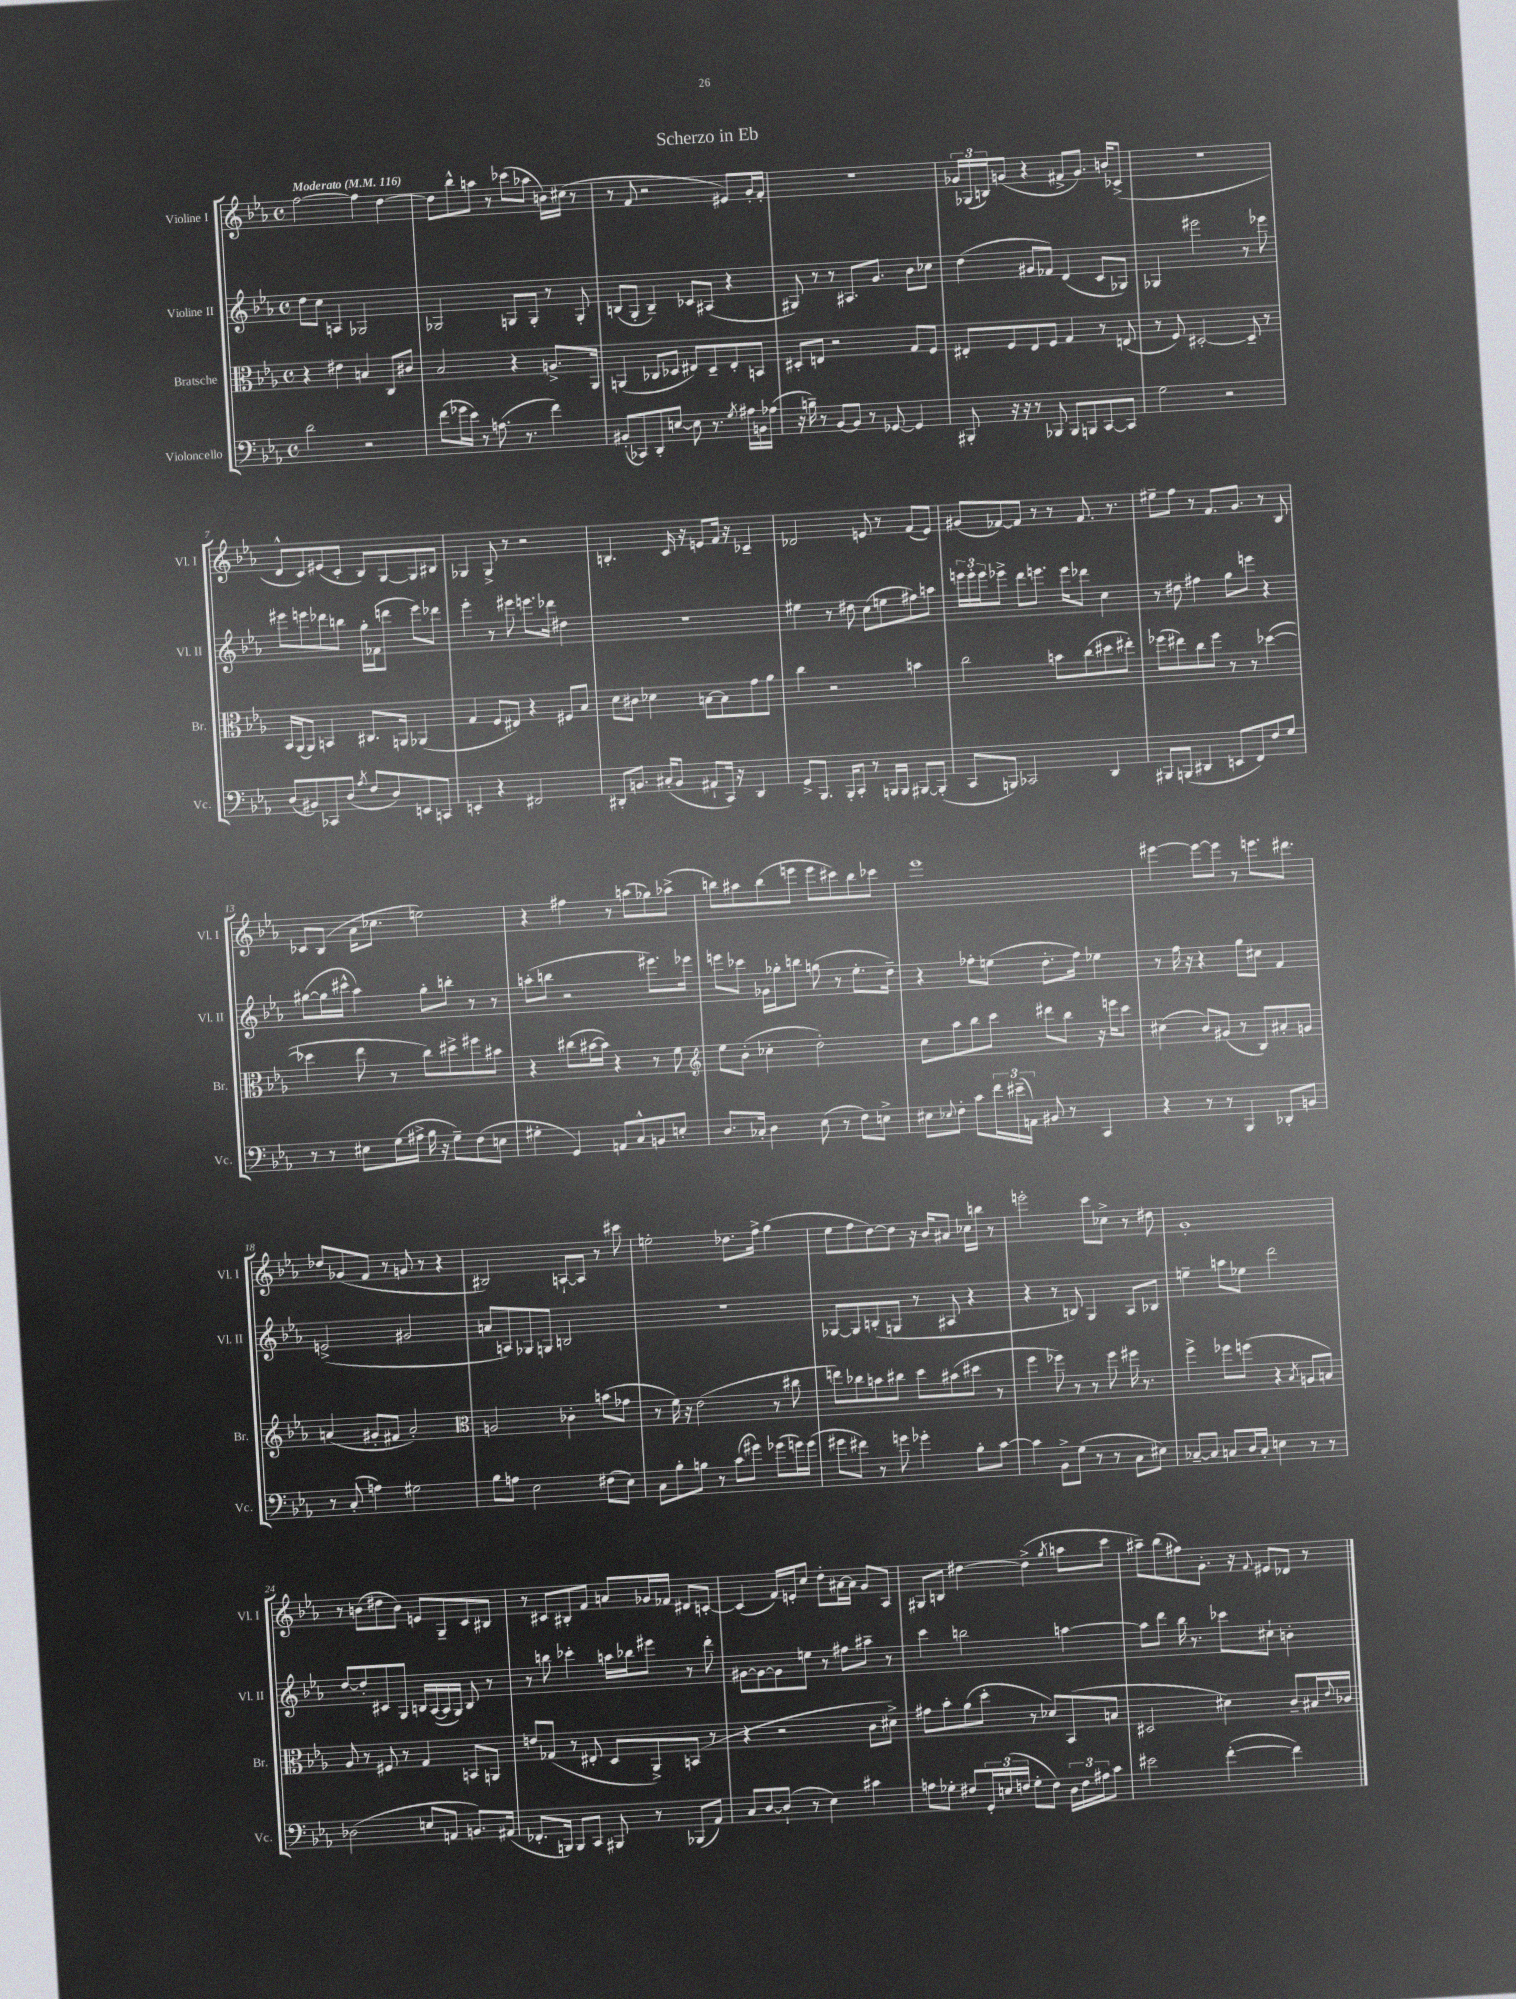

**kern	**kern	**kern	**kern
*part4	*part3	*part2	*part1
*staff4	*staff3	*staff2	*staff1
*I"Violoncello	*I"Bratsche	*I"Violine II	*I"Violine I
*I'Vc.	*I'Br.	*I'Vl. II	*I'Vl. I
*clefF4	*clefC3	*clefG2	*clefG2
*k[b-e-a-]	*k[b-e-a-]	*k[b-e-a-]	*k[b-e-a-]
*M4/4	*M4/4	*M4/4	*M4/4
*met(c)	*met(c)	*met(c)	*met(c)
*MM116	*MM116	*MM116	*MM116
=1	=1	=1	=1
!	!	!	!LO:TX:a:B:t=Moderato
2d\	4r	8dd\L	[2ff\
.	.	8cc\J	.
.	4e#X\	4An/	.
2r	4Bn/	2G-X/	4ff\]
.	8C/L	.	[4dd\
.	8c#X/J	.	.
=2	=2	=2	=2
(8f\L	2B-/	2G-X/	8dd\L]
16g-X\L	.	.	8bb-^^\
16e-\JJ)	.	.	.
8r	.	.	8aan\J
(8.An\	.	.	8r
.	4r	8Gn/L	(8ccc-X\L
8.r	.	.	.
.	.	8G'/J	8aa-X\J
4f\)	8.An^/L	8r	16bn\LL)
.	.	.	(16cc#X\JJ
.	.	8G'/	8r
.	16AA-/Jk	.	.
=3	=3	=3	=3
(8BB#X'/L	(4AAn/	(8Bn/L	8r
8CC-X/)	.	8G'/J	8f/
8DD'/	8C-X/L	4B~/)	2r
[8En/J	8D-X/J	.	.
8E\]	8E#X/L)	8c-X/L	.
8.r	8D-~/	(8A#X/J	.
.	8E#'/	4r	8e#X/L)
8qG/	.	.	.
16A#X\LL	.	.	.
16BBn\	8BBn/J	.	16g'/L
(16A-X\JJ	.	.	16f'/JJ
=4	=4	=4	=4
16r	8D#X'/L	8G#X/)	1r
16Bn~\)	.	.	.
8r	8En/J	8r	.
[8BB-/L	2r	8r	.
8BB-/J]	.	8.A#X/L	.
8r	.	.	.
.	.	8.g/J	.
[8GG-X/	.	.	.
4GG-/]	8G/L	8b-\L	.
.	8F/J	8cc-X\J	.
=5	=5	=5	=5
8BBB#X'/	8E#X'/L	(4dd\	24g-X/LL
.	.	.	(24G-X/
.	.	.	24Bn/J)
16r	8F/	.	(8gn/J
16r	.	.	.
8r	8E#/	8g#X/L	4r
8BBB-X/	8F/J	8f-X/J)	.
8BBB-/L	4G/	(4d/	8f#X^/L
8BBBn/	.	.	8.g/J)
[8CC/	8r	8c/L	.
.	.	.	16bn/KL
8CC/J]	(8En/	8G-X/J)	(8c-X^/J
=6	=6	=6	=6
2G\	8r	4G-X/	1r
.	8F/)	.	.
.	[2D#X'/	2eee#X\	.
2r	.	.	.
.	8D#~/]	8r	.
.	8r	8eee-X\	.
!!LO:LB:g=z
=7	=7	=7	=7
(8D/L	16BB-/LL	8eee#X\L	8d^^/L
.	(16AA-/J	.	.
8BB#X/)	8AA-/J)	8eeen\	8c/)
8CC-X/	4BBn/	8ddd-X\	(8e#X/
(8D/J	.	8bbn\J	8c'/J
8qA-/	.	.	.
8F/L	8.C#X/L	16gg'\LL	8B-/L)
.	.	(16f-X\J	.
8D/)	.	8dddn\J	[8G/
.	16AAn/Jk	.	.
8EEn/	(4AA-X/	8eee\L)	8G/]
8CCn/J	.	8ddd-X\J	8B#X/J
=8	=8	=8	=8
4EEn'/	4G/	4eee-'\	4G-X/
4r	8F/L	8r	8G-^/
.	8E#X/J)	8eee#X\	8r
2FF#X/	4r	8.eeen\L	2r
.	.	16ddd-X\Jk	.
.	8F#X/L	4dd#X\	.
.	8B-/J	.	.
=9	=9	=9	=9
8DD#X'/L	8d\L	1r	4.Bn'/
8.BBn/J	8c#X\J	.	.
.	4d-X\	.	.
(16C#X'/KL	.	.	.
8BB/J	.	.	16c/
.	.	.	16r
8AA#X`/L	[8Bn\L	.	8en/L
16CC/Jk)	8B\]	.	16f/Jk
16r	.	.	16r
4DD#/	8g\	.	4c-X~/
.	8a-\J	.	.
=10	=10	=10	=10
8GG^/L	4cc\	4ee#X\	2d-X/
8.BBB-/J	.	.	.
.	2r	8r	.
16BBB-'/KL	.	.	.
8CC'/J	.	8dd#X\	.
8r	.	(8cc\L	8en/
16BBBn/LL	.	8een\	8r
16BBB/JJ	.	.	.
[8BBB#X/L	4bn\	8ff#X\)	(8f/L
(8BBB#'/J]	.	8aan\J	8e/J)
=11	=11	=11	=11
8CC/L	2cc\	24eeen\LL	(8g#X/L
.	.	24eee'\	.
.	.	24eee\J	.
8BBBn/J)	.	8eee-X^\J	[8f-X/)
2CC-X/	.	8ddd\L	8f-/J]
.	.	8.eeen\J	8r
.	8bn\L	.	8r
.	.	16eee\KL	.
.	(8cc\	8ddd-X\J	8.f-/
4DD/	8dd#X\	4cc\	.
.	.	.	8.r
.	8ee#X'\J)	.	.
=12	=12	=12	=12
8BBB#X/L	(8ff-X\L	8r	8ee#X~\L
(8BBBn/J	8ee#X\)	8dd#X\	8ff\J
4DD#X/	8cc\	4ff#X\	8r
.	8ff-\J	.	8.f/L
8EEn/L	8r	8gg\L	.
.	.	.	8.g/J
8FF/)	8r	8eeen\J	.
8F/	([4dd-X\	4r	8r
8G/J	.	.	8B-/
!!LO:LB:g=z
=13	=13	=13	=13
8r	4dd-X\]	([8gg#X\L	8c-X/L
8r	.	16gg#\L]	(8B-/J
.	.	16ccc#X^^\JJ	.
8E#X\L	8ee-\	4aa-\)	16a-\KL
.	.	.	8.cc-X\J
(16G\L	8r	.	.
16A#X^\JJ	.	.	.
16B-\	8cc\L)	8gg#'\L	2een\)
16r	.	.	.
8G~\L)	8dd#X^\	8bbn'\J	.
(8F\	8ff#X\	8r	.
8En\J	8b#X\J	8r	.
=14	=14	=14	=14
4G#X'\	4r	(8aan'\L	4r
.	.	8bbn\J	.
4GG/)	(8cc#X\L	2r	4ff#X\
.	[16b#X\L	.	.
.	16b#\JJ])	.	.
8AAn/L	4r	.	8r
8C^^/	.	.	(8aan\L
8BBn/	8r	8.eee#X\L)	8gg-X\)
8En'/J	8f\	.	(8aa-X^\J
.	.	16eee-X\Jk	.
=15	=15	=15	=15
*	*clefG2	*	*
8.D/L	8ee-\L	8eeen\L	8bbn\L)
.	(8b-'\J	8ccc-X\J	8aa#X\
16C-X'/Jk	.	.	.
4D\	4cc-X'\	16g-X\LL	(8bb\
.	.	16gg-X'\J	.
.	.	8bbn\J	8eeen\J
(8E-\	2dd'\)	(8ggn\	8eee\L
8r	.	8r	8ccc#X\)
8F\L)	.	8.ee-'\L	8bb\
8En^\J	.	.	8ccc-X\J
.	.	16dd~\Jk)	.
=16	=16	=16	=16
8E#X\L	8cc\L	4r	1eee-
8qqE-X/	.	.	.
8F'\J	8aa-\	.	.
8c\L	8bb-\	8ff-X'\L	.
24f\L	8ccc\J	(8een\J	.
(24e#X~\	.	.	.
24AAn\JJ)	.	.	.
8BB#X/	8ddd#X\L	8.dd'\L	.
8r	8bb-\J	.	.
.	.	16ff-\Jk)	.
4CC/	16r	4ee-X\	.
.	16eeen\KL	.	.
.	8ccc\J	.	.
=17	=17	=17	=17
4r	(4cc#X\	8r	[4eee#X\
.	.	16ff\	.
.	.	16r	.
8r	8b-/L)	4r	8eee#\L_
8r	(8g#X/J	.	8eee#\J]
4BBB-/	8r	8gg\L	8r
.	8B-/L)	8cc#X\J	8.eeen\L
8DD-X'/L	8a#X'/	4f/	.
.	.	.	8.ddd#X\J
8BBn/J	8gn/J	.	.
!!LO:LB:g=z
=18	=18	=18	=18
8r	(4an/	(2en^/	8dd-X/L
(8C'/	.	.	(8g-X/
4An\)	8g#X'/L	.	8f/J
.	8f#X/J	.	8r
2G#X\	2a'/)	2g#X/	8gn/
.	.	.	8r
.	.	.	4r
=19	=19	=19	=19
*	*clefC3	*	*
8B-\L	2An/	8an/L	2B#X/)
8An\J	.	8An/)	.
2E-\	.	8G-X/	.
.	.	8Gn/J	.
.	4c-X'\	2Bn/	[8An`/L
.	.	.	8A/J]
(8F#X\L	(8bn\L	.	8r
8E-\J)	8g-X\J	.	8ccc#X\
=20	=20	=20	=20
8C\L	8r	1r	2een'\
8B-'\	16f\)	.	.
.	16r	.	.
8Bn\J	(2e-\	.	.
8r	.	.	.
(8c\L	.	.	8.dd-X\L
8g#X\J)	.	.	.
.	.	.	16ff^\Jk
(8g-X\L	8r	.	(4gg\
16gn\L)	8cc#X\	.	.
(16g\JJ	.	.	.
=21	=21	=21	=21
8g#X\L	8een\L)	[8G-X/L	8ee-\L
8f#X\J)	8cc-X\	8G-/]	8ff\
8r	8bn\	(8Bn'/	[8dd\)
8gn\	8cc#X\J	8Gn/J	8dd\J]
4g-X'\	8dd\L	8r	16r
.	.	.	16b-/KL
.	(8b#X\	8A#X/	8a#X/J
8B-'\L	8dd#X\J	4r	16cc-X\LL
.	.	.	16bbn\JJ
[8c\J	8r	.	8r
=22	=22	=22	=22
4c\]	4ff\	4r	2eeen'\
8BB-^\L	8ff-X\)	8r	.
(8G\J	8r	8Bn/)	.
8r	8r	4G/	8ccc\L
8r	8ff-\	.	8cc-X^\J
8C\L	16ff#X\	8A-/L	8r
.	8.r	.	.
8E#X\J)	.	8B-X/J	8dd#X\
=23	=23	=23	=23
[8C-X~/L	4ff^\	4een~\	1g'
8C-/J]	.	.	.
8Cn/L	8ff-X\L	8aan\L	.
16D/L	(8ffn\J	8ee-X\J	.
16C'/JJ	.	.	.
4En\	4r	2ddd\	.
.	8qB-/	.	.
8r	8An/L	.	.
8r	8Bn/J)	.	.
!!LO:LB:g=z
=24	=24	=24	=24
(2D-X\	8A-/	[8dd/L	8r
.	8r	8dd'/]	(8bn\L
.	8F#X/	8c#X/	8dd#X\
.	8r	8G/J	8b\J)
8En/L	4G/	16Bn/LL	8en/L
.	.	([16A-/	.
8AAn/J	.	16A-/]	8G~/
.	.	16G/JJ)	.
8.BBn/L)	8BBn/L	8B/	8c/
.	8AAn/J	8r	8B#X/J
(16AA#X/Jk	.	.	.
=25	=25	=25	=25
8.FF-X'/L	8en/L	8r	8r
.	(8G-X/J	8bbn\	8c#X/L
16BBBn/Jk)	.	.	.
8BBB/L	8r	4ccc-X'\	8B#X'/
8CC/J	8E#X'/	.	8f/J
8BBB#X/	8D/L	16aan\LL	8an/L
.	.	16bb-X\J	.
8r	8AA-^/)	8eee#X\J	16g-X/L
.	.	.	16f-X/JJ
(8BBB-X/L	(8BBn/J	8r	8d#X/L
8AA-/J)	8r	8ddd'\	[8cn'/J
=26	=26	=26	=26
8C/L	4r	[8g#X\L	(4c/]
[8D/	.	8g#\_	.
(8D`/J]	2r	8g#\]	16f/LL)
.	.	.	16en'/J
8r	.	8een\J	8cc/J
4E-\)	.	8r	8dd'\L
.	.	8ff#X\L	[16a#X\L
.	.	.	16a#\JJ]
4c#X\	8c\L	8aa#X~\J	8g/L
.	8d#X^\J)	8r	8A-/J
=27	=27	=27	=27
8An\L	8g#X\L	4ccc\	8G#X/L
8G-X'\J	8b-'\	.	8Bn/J
8F#X/L	(8a-\	2bbn\	[4dd#X\
24GG'/L	8dd'\J	.	.
(24En/	.	.	.
24Fn/JJ	.	.	.
8G-'\L	8r	.	(4dd#^\]
8F\J)	8d-X/L)	.	.
.	.	.	8qgg/
24D\LL	(8BB-/	[4aan\	8aan\L
24F\	.	.	.
24A#X\J	.	.	.
8c\J	8Bn/J	.	8ccc\J
=28	=28	=28	=28
2e#X\	2D#X/	8aa\L]	8aa#X~\L)
.	.	8ddd\J	(8bb-\
.	.	16bb-\	8ff#X\)
.	.	8.r	.
.	.	.	8.g'\J
([4f'\	4d#X\)	8ccc-X\L	.
.	.	.	16r
.	.	.	8qqf/
.	.	8cc#X`\J	8e#X/L
4f\])	8c~/L	4bn'\	8d-X/J
.	16B#X/L	.	8r
.	8qqe-/	.	.
.	16c-X/JJ	.	.
==	==	==	==
*-	*-	*-	*-
